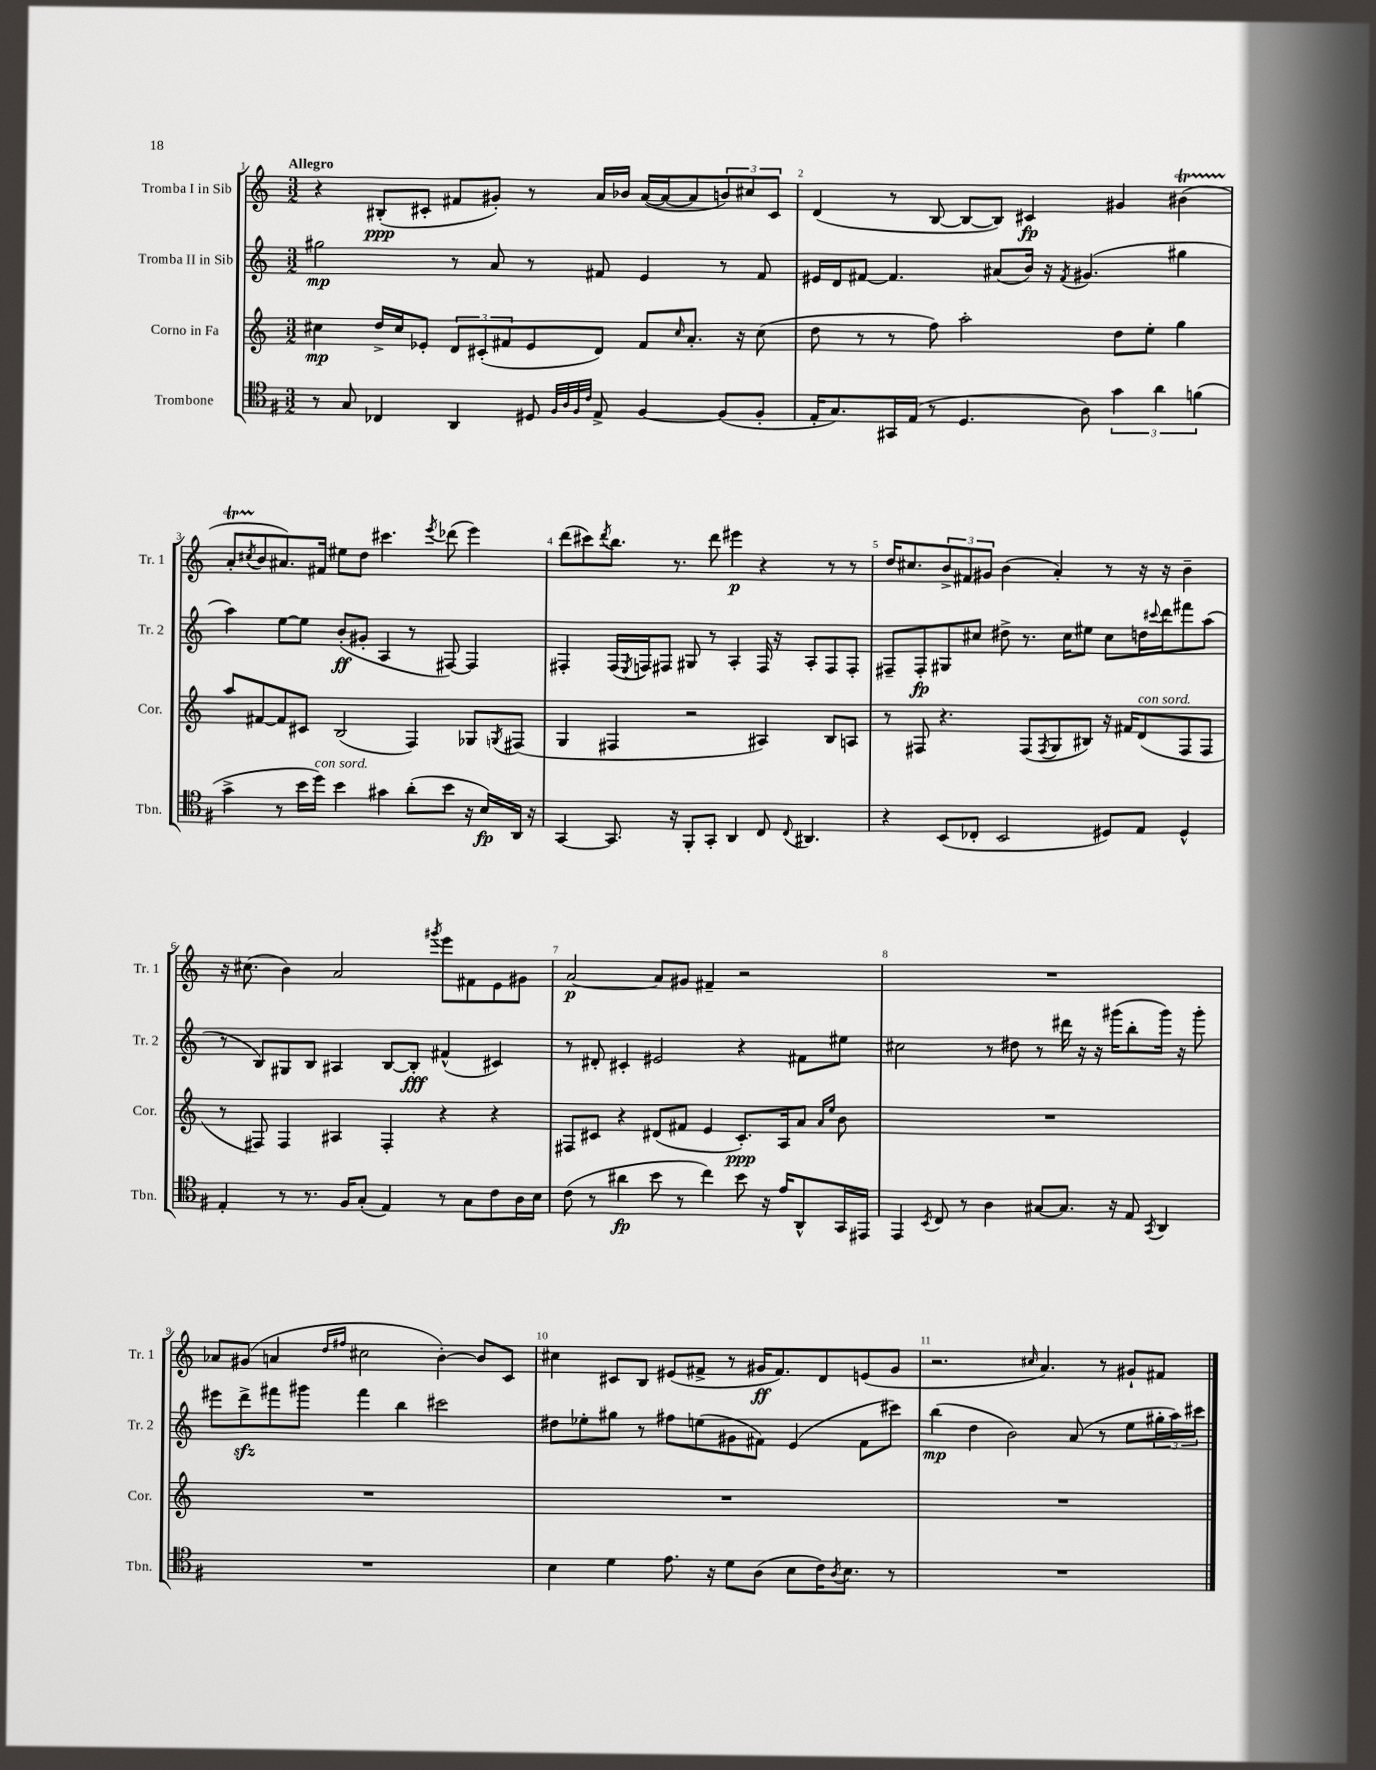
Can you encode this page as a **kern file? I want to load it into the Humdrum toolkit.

**kern	**dynam	**kern	**dynam	**kern	**dynam	**kern	**dynam
*part4	*part4	*part3	*part3	*part2	*part2	*part1	*part1
*staff4	*staff4	*staff3	*staff3	*staff2	*staff2	*staff1	*staff1
*I"Trombone	*	*I"Corno in Fa	*	*I"Tromba II in Sib	*	*I"Tromba I in Sib	*
*I'Tbn.	*	*I'Cor.	*	*I'Tr. 2	*	*I'Tr. 1	*
*clefC4	*	*clefG2	*	*clefG2	*	*clefG2	*
*k[f#]	*	*k[]	*	*k[]	*	*k[]	*
*M3/2	*	*M3/2	*	*M3/2	*	*M3/2	*
=1	=1	=1	=1	=1	=1	=1	=1
!	!	!	!	!	!	!LO:TX:a:B:t=Allegro	!
8r	.	4cc#X\	mp	2gg#X\	mp	4r	.
8G/	.	.	.	.	.	.	.
4C-X/	.	16dd^/LL	.	.	.	(8B#X'/L	ppp
.	.	16cc#/J	.	.	.	.	.
.	.	8e-X'/J	.	.	.	8c#X'/J	.
4AA/	.	12d/L	.	8r	.	8f#X/L	.
.	.	(12c#X'/	.	.	.	.	.
.	.	.	.	8a/	.	8g#X'/J)	.
.	.	12f#X/	.	.	.	.	.
8D#X/	.	8e-/	.	8r	.	8r	.
32qqF#/LLL	.	.	.	.	.	.	.
32qqA/	.	.	.	.	.	.	.
32qqF#/	.	.	.	.	.	.	.
32qqc/JJJ	.	.	.	.	.	.	.
8E^/	.	8d/J)	.	8f#X/	.	16a/LL	.
.	.	.	.	.	.	16b-X/JJ	.
[4F#/	.	8f#/L	.	4e/	.	([16a/LL	.
.	.	.	.	.	.	16a/J_	.
.	.	16qqcc#/	.	.	.	.	.
.	.	8.a'/J	.	.	.	8a/]	.
(8F#/L]	.	.	.	8r	.	12bn/)	.
.	.	16r	.	.	.	.	.
.	.	.	.	.	.	12cc#X/	.
8F#'/J	.	(8cc#\	.	8f#/	.	.	.
.	.	.	.	.	.	12c#/J	.
=2	=2	=2	=2	=2	=2	=2	=2
16E'/KL	.	8dd\	.	16e#X/LL	.	(4d/	.
8.G/)	.	.	.	16d/J	.	.	.
.	.	8r	.	[8f#X/J	.	.	.
16GG#X/L	.	8r	.	4.f#/]	.	8r	.
(16E/JJ	.	.	.	.	.	.	.
8r	.	8ff\)	.	.	.	[8B/	.
4.D/	.	2aa'\	.	.	.	8B/L_	.
.	.	.	.	(8a#X/L	.	8B/J])	.
.	.	.	.	16b/Jk)	.	4c#X/	fp
.	.	.	.	16r	.	.	.
.	.	.	.	8qf#/	.	.	.
8A\)	.	.	.	(4.g#X/	.	.	.
6g\	.	8dd\L	.	.	.	4g#X/	.
.	.	8ee'\J	.	.	.	.	.
6a\	.	.	.	.	.	.	.
.	.	4gg\	.	4gg#X\	.	(4b#Xt\	.
(6fn\	.	.	.	.	.	.	.
!!LO:LB:g=z
=3	=3	=3	=3	=3	=3	=3	=3
4g^\	.	8aa/L	.	4aa\)	.	8aTTT'/L	.
.	.	.	.	.	.	8qcc#X/	.
.	.	[8f#X/	.	.	.	8b/	.
8r	.	8f#/]	.	[8ee\L	.	8.a#X/)	.
16b\LL	.	8c#X/J	.	8ee\J]	.	.	.
!LO:TX:a:i:t=con sord.	!	!	!	!	!	!	!
16dd\JJ)	.	.	.	.	.	16f#X/Jk	.
4b\	.	(2B/	.	(8b'/L	ff	8ee#X\L	.
.	.	.	.	8g#X'/J	.	8dd\J	.
4g#X\	.	.	.	4A/	.	4.ccc#X\	.
(8a'\L	.	4F/)	.	8r	.	.	.
.	.	.	.	.	.	8qeee/	.
8b\J	.	.	.	[8F#X/)	.	(8ddd-X\	.
16r	.	8G-X/L	.	4F#/]	.	4eee\)	.
16B/LL)	fp	.	.	.	.	.	.
.	.	8qGn/	.	.	.	.	.
16AA/JJ	.	(8F#X/J	.	.	.	.	.
16r	.	.	.	.	.	.	.
=4	=4	=4	=4	=4	=4	=4	=4
[4GG/	.	4G/	.	4F#X'/	.	(8ddd\L	.
.	.	.	.	.	.	8ccc#X\)	.
.	.	.	.	.	.	8qddd/	.
8.GG/]	.	4F#X/	.	(16F#/LL	.	8.bb\J	.
.	.	.	.	8qE/	.	.	.
.	.	.	.	16Fn/J)	.	.	.
.	.	.	.	8F#X/J	.	.	.
16r	.	.	.	.	.	8.r	.
8FF#'/L	.	2r	.	8G#X/	.	.	.
8GG'/J	.	.	.	8r	.	8ddd\	.
4AA/	.	.	.	4A'/	.	4eee#X\	p
8C/	.	4A#X/)	.	16F#/	.	4r	.
.	.	.	.	16r	.	.	.
8qqC/	.	.	.	.	.	.	.
4.AA#X/	.	.	.	8A'/L	.	.	.
.	.	8B/L	.	8F#/	.	8r	.
.	.	8An/J	.	8F#'/J	.	8r	.
=5	=5	=5	=5	=5	=5	=5	=5
4r	.	8r	.	8F#X~/L	.	16dd/KL	.
.	.	.	.	.	.	8.cc#X/	.
.	.	8F#X/	.	8F#'/	fp	.	.
(8BB/L	.	4.r	.	8G#X/	.	12b^/	.
.	.	.	.	.	.	12f#X/	.
8C-X'/J	.	.	.	8cc#X/J	.	.	.
.	.	.	.	.	.	12g#X/J	.
2BB/	.	.	.	8dd#X^\	.	(4b\	.
.	.	(8F#/L	.	8.r	.	.	.
.	.	8qF#/	.	.	.	.	.
.	.	8G/	.	.	.	4a'/)	.
.	.	.	.	16cc#\KL	.	.	.
.	.	8B#X/J)	.	8ee#X\J	.	.	.
8D#X/L)	.	16r	.	8cc#\L	.	8r	.
.	.	16f#X/KL	.	.	.	.	.
!	!	!LO:TX:a:i:t=con sord.	!	!	!	!	!
8E/J	.	(8d/	.	16ddn\L	.	16r	.
.	.	.	.	8qqccc#X/	.	.	.
.	.	.	.	16ddd\J	.	16r	.
4D#^^/	.	8F#/	.	8fff#X\	.	4b~\	.
.	.	8F#/J	.	(8aa\J	.	.	.
!!LO:LB:g=z
=6	=6	=6	=6	=6	=6	=6	=6
4E'/	.	8r	.	8r	.	16r	.
.	.	.	.	.	.	(8.cc#X\	.
.	.	8F#X/)	.	8B/L)	.	.	.
8r	.	4F#/	.	8G#X/	.	4b\)	.
8.r	.	.	.	8B/J	.	.	.
.	.	4A#X/	.	4A#X/	.	2a/	.
16F#/KL	.	.	.	.	.	.	.
(8G'/J	.	.	.	.	.	.	.
4E/)	.	4F#'/	.	[8B/L	.	.	.
.	.	.	.	8B'/J]	fff	.	.
.	.	.	.	.	.	8qggg#X/	.
8r	.	4r	.	(4f#X^^/	.	8eee\L	.
8G\L	.	.	.	.	.	8f#X\	.
8c\	.	4r	.	4c#X/)	.	8e\	.
16A\L	.	.	.	.	.	8g#X\J	.
16B\JJ	.	.	.	.	.	.	.
=7	=7	=7	=7	=7	=7	=7	=7
(8c\	.	8F#X/L	.	8r	.	[2a/	p
8r	.	8c#X/J	.	8d#X'/	.	.	.
4a#X\	fp	4r	.	4c#X'/	.	.	.
8b\	.	(8d#X/L	.	2e#X/	.	8a/L]	.
8r	.	8f#X/J	.	.	.	8g#X/J	.
4cc\)	.	4e/	.	.	.	4f#X~/	.
8b\	.	8.c#'/L)	ppp	4r	.	2r	.
16r	.	.	.	.	.	.	.
16e/KL	.	16A/k	.	.	.	.	.
8AA^^/	.	8a/J	.	8f#X\L	.	.	.
.	.	16qqa/LL	.	.	.	.	.
.	.	16qqee/JJ	.	.	.	.	.
16GG/L	.	8b\	.	8ee#X\J	.	.	.
16EE#X/JJ	.	.	.	.	.	.	.
=8	=8	=8	=8	=8	=8	=8	=8
4EE/	.	1.r	.	2cc#X\	.	1.r	.
8qBB/	.	.	.	.	.	.	.
8C/	.	.	.	.	.	.	.
8r	.	.	.	.	.	.	.
4A\	.	.	.	8r	.	.	.
.	.	.	.	8dd#X\	.	.	.
[8G#X/L	.	.	.	8r	.	.	.
8.G#/J]	.	.	.	16ddd#X\	.	.	.
.	.	.	.	16r	.	.	.
.	.	.	.	16r	.	.	.
16r	.	.	.	(16ggg#X\KL	.	.	.
8E/	.	.	.	8bb'\	.	.	.
8qGG/	.	.	.	.	.	.	.
4AA/	.	.	.	16ggg#\Jk)	.	.	.
.	.	.	.	16r	.	.	.
.	.	.	.	8ggg#'\	.	.	.
!!LO:LB:g=z
=9	=9	=9	=9	=9	=9	=9	=9
1.r	.	1.r	.	8eee#X\L	.	8a-X/L	.
.	.	.	.	8dddzz^\	.	(8g#X/J	.
.	.	.	.	8fff#X\	.	4an/	.
.	.	.	.	8ggg#X\J	.	.	.
.	.	.	.	.	.	16qqdd/LL	.
.	.	.	.	.	.	16qqff#X/JJ	.
.	.	.	.	4fff#\	.	2cc#X\	.
.	.	.	.	4bb\	.	.	.
.	.	.	.	2ccc#X\	.	[4b'\)	.
.	.	.	.	.	.	8b/L]	.
.	.	.	.	.	.	8c/J	.
=10	=10	=10	=10	=10	=10	=10	=10
4B\	.	1.r	.	8dd#X\L	.	4cc#X\	.
.	.	.	.	8ee-X'\	.	.	.
4d\	.	.	.	8gg#X\J	.	8c#X/L	.
.	.	.	.	8r	.	8B/J	.
8.e\	.	.	.	8ff#X\L	.	(8e#X/L	.
.	.	.	.	(8een\	.	8f#X^/J	.
16r	.	.	.	.	.	.	.
8d\L	.	.	.	8g#X\	.	8r	.
(8A\J	.	.	.	8f#X\J)	.	16g#X/KL	ff
.	.	.	.	.	.	8.f#/)	.
8B\L	.	.	.	(4e/	.	.	.
16c\K)	.	.	.	.	.	8d/	.
8qA/	.	.	.	.	.	.	.
8.B\J	.	.	.	.	.	.	.
.	.	.	.	8f#\L	.	(8en/	.
8r	.	.	.	8ccc#X\J)	.	8g#/J	.
=11	=11	=11	=11	=11	=11	=11	=11
1.r	.	1.r	.	(4bb\	mp	2.r	.
.	.	.	.	4dd\	.	.	.
.	.	.	.	2b\)	.	.	.
.	.	.	.	.	.	16qqcc#X/	.
.	.	.	.	.	.	4.a/)	.
.	.	.	.	(8a/	.	.	.
.	.	.	.	8r	.	8r	.
.	.	.	.	8ee\L	.	8g#X`/L	.
.	.	.	.	24gg#X'\L	.	8f#X/J	.
.	.	.	.	24aa\)	.	.	.
.	.	.	.	24ccc#X\JJ	.	.	.
==	==	==	==	==	==	==	==
*-	*-	*-	*-	*-	*-	*-	*-
